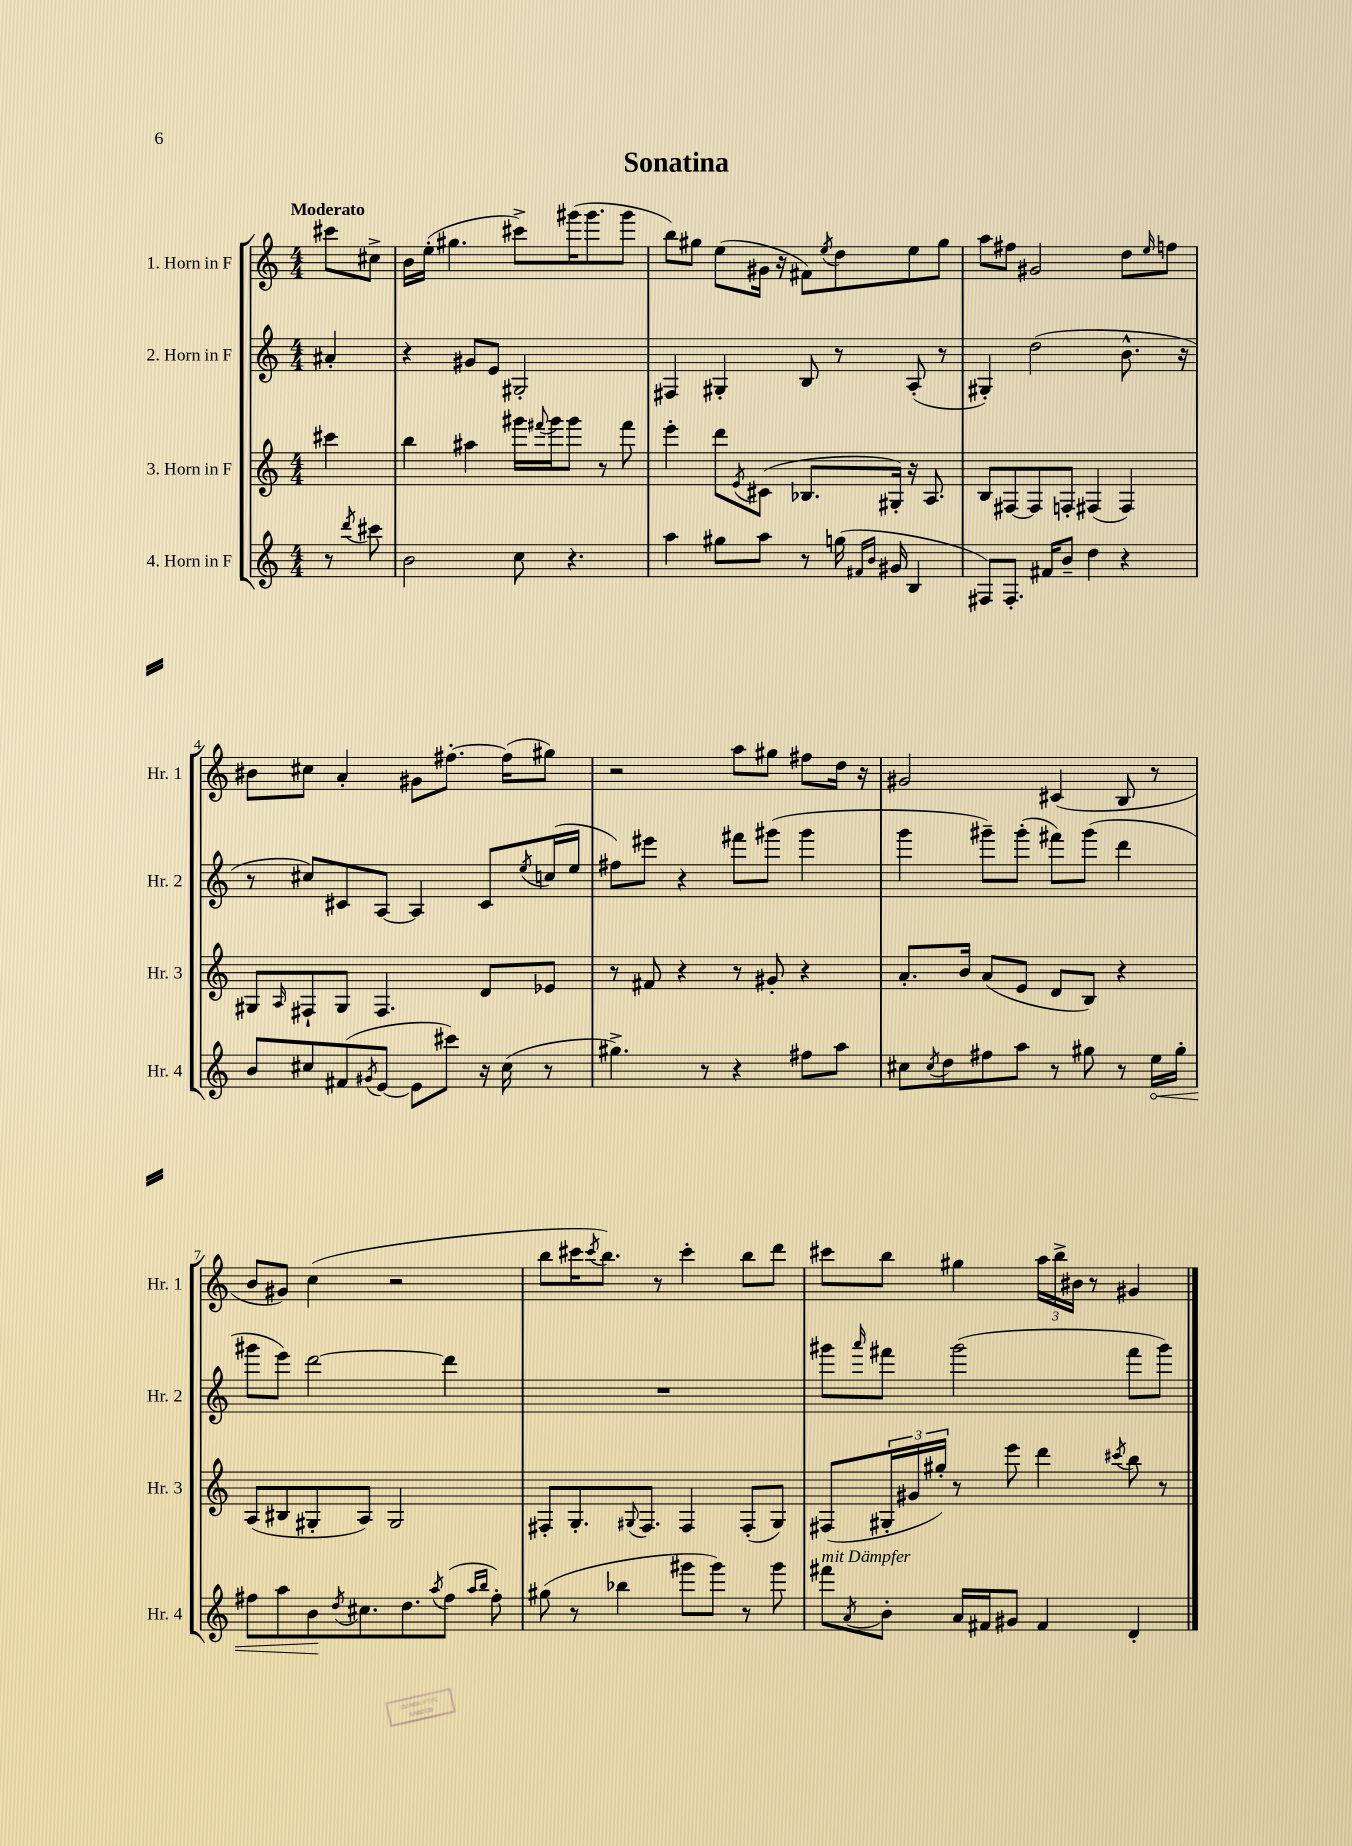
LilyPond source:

\header { title = "Sonatina" }
<<
\new StaffGroup <<
\new Staff = "s0" \with { instrumentName = "1. Horn in F" shortInstrumentName = "Hr. 1" } {
    \clef treble \key c \major \numericTimeSignature \time 4/4 \partial 4 \tempo "Moderato"
    cis'''8 cis''8-> |
    b'16 e''16-.( gis''4. cis'''8->) gis'''16( gis'''8. gis'''8 |
    b''8) gis''8 e''8( gis'16 r16 fis'8) \acciaccatura { e''8 } d''8 e''8 gis''8 |
    a''8 fis''8 gis'2 d''8 \grace { e''16 } f''8 |
    bis'8 cis''8 a'4-. gis'8 fis''8.~-. fis''16( gis''8) |
    r2 a''8 gis''8 fis''8 d''16 r16 |
    gis'2 cis'4( b8 r8 |
    b'8 gis'8) c''4( r2 |
    b''8 cis'''16 \acciaccatura { cis'''8 } b''8.) r8 cis'''4-. b''8 d'''8 |
    cis'''8 b''8 gis''4 \tuplet 3/2 { a''16 b''16-> bis'16 } r8 gis'4 \bar "|." |
}
\new Staff = "s1" \with { instrumentName = "2. Horn in F" shortInstrumentName = "Hr. 2" } {
    \clef treble \key c \major \numericTimeSignature \time 4/4 \partial 4
    ais'4-. |
    r4 gis'8 e'8 gis2-. |
    fis4 gis4-. b8 r8 a8-.( r8 |
    gis4-.) d''2( b'8.-^ r16 |
    r8 cis''8) cis'8 a8~ a4 cis'8 \acciaccatura { e''8 } c''16( e''16 |
    fis''8) eis'''8 r4 fis'''8 gis'''8( gis'''4 |
    g'''4 gis'''8--) gis'''8-.( fis'''8) gis'''8( d'''4 |
    gis'''8 e'''8) d'''2~ d'''4 |
    R1 |
    gis'''8 \grace { a'''16 } fis'''8 gis'''2( fis'''8 gis'''8) \bar "|." |
}
\new Staff = "s2" \with { instrumentName = "3. Horn in F" shortInstrumentName = "Hr. 3" } {
    \clef treble \key c \major \numericTimeSignature \time 4/4 \partial 4
    cis'''4 |
    b''4 ais''4 gis'''16 \appoggiatura { fis'''8 } gis'''16 gis'''8 r8 fis'''8 |
    e'''4-. d'''8 \acciaccatura { e'8 } cis'8( bes8. gis16-.) r16 a8. |
    b8 fis8~ fis8 f8-. fis4( fis4) |
    gis8 \grace { a16 } fis8-! gis8 fis4. d'8 ees'8 |
    r8 fis'8 r4 r8 gis'8-. r4 |
    a'8.-. b'16 a'8( e'8 d'8 b8) r4 |
    a8( bis8 gis8-. a8) gis2 |
    fis8-. g8.-. \appoggiatura { gis8 } fis8. fis4 fis8-.( gis8) |
    fis8( \tuplet 3/2 { gis16-. gis'16 gis''16-.) } r8 e'''8 d'''4 \acciaccatura { cis'''8 } b''8 r8 \bar "|." |
}
\new Staff = "s3" \with { instrumentName = "4. Horn in F" shortInstrumentName = "Hr. 4" } {
    \clef treble \key c \major \numericTimeSignature \time 4/4 \partial 4
    r8 \acciaccatura { d'''8 } cis'''8 |
    b'2 c''8 r4. |
    a''4 gis''8 a''8 r8 g''16( \grace { fis'16 b'16 } gis'16 b4 |
    fis8) fis8.-. fis'16 b'8-- d''4 r4 |
    b'8 cis''8 fis'8( \acciaccatura { gis'8 } e'8~ e'8 cis'''8) r16 cis''16( r8 |
    gis''4.->) r8 r4 fis''8 a''8 |
    cis''8 \acciaccatura { cis''8 } d''8 fis''8 a''8 r8 gis''8 r8 \once \override Hairpin.circled-tip = ##t e''16\< gis''16-. |
    fis''8 a''8 b'8\! \acciaccatura { d''8 } cis''8. d''8. \acciaccatura { a''8 } fis''8( \grace { a''16 b''16 } fis''8-.) |
    gis''8( r8 bes''4 gis'''8 gis'''8) r8 gis'''8 |
    fis'''8^\markup { \italic "mit Dämpfer" } \acciaccatura { a'8 } b'8-. a'16 fis'16 gis'8 fis'4 d'4-. \bar "|." |
}
>>
>>
